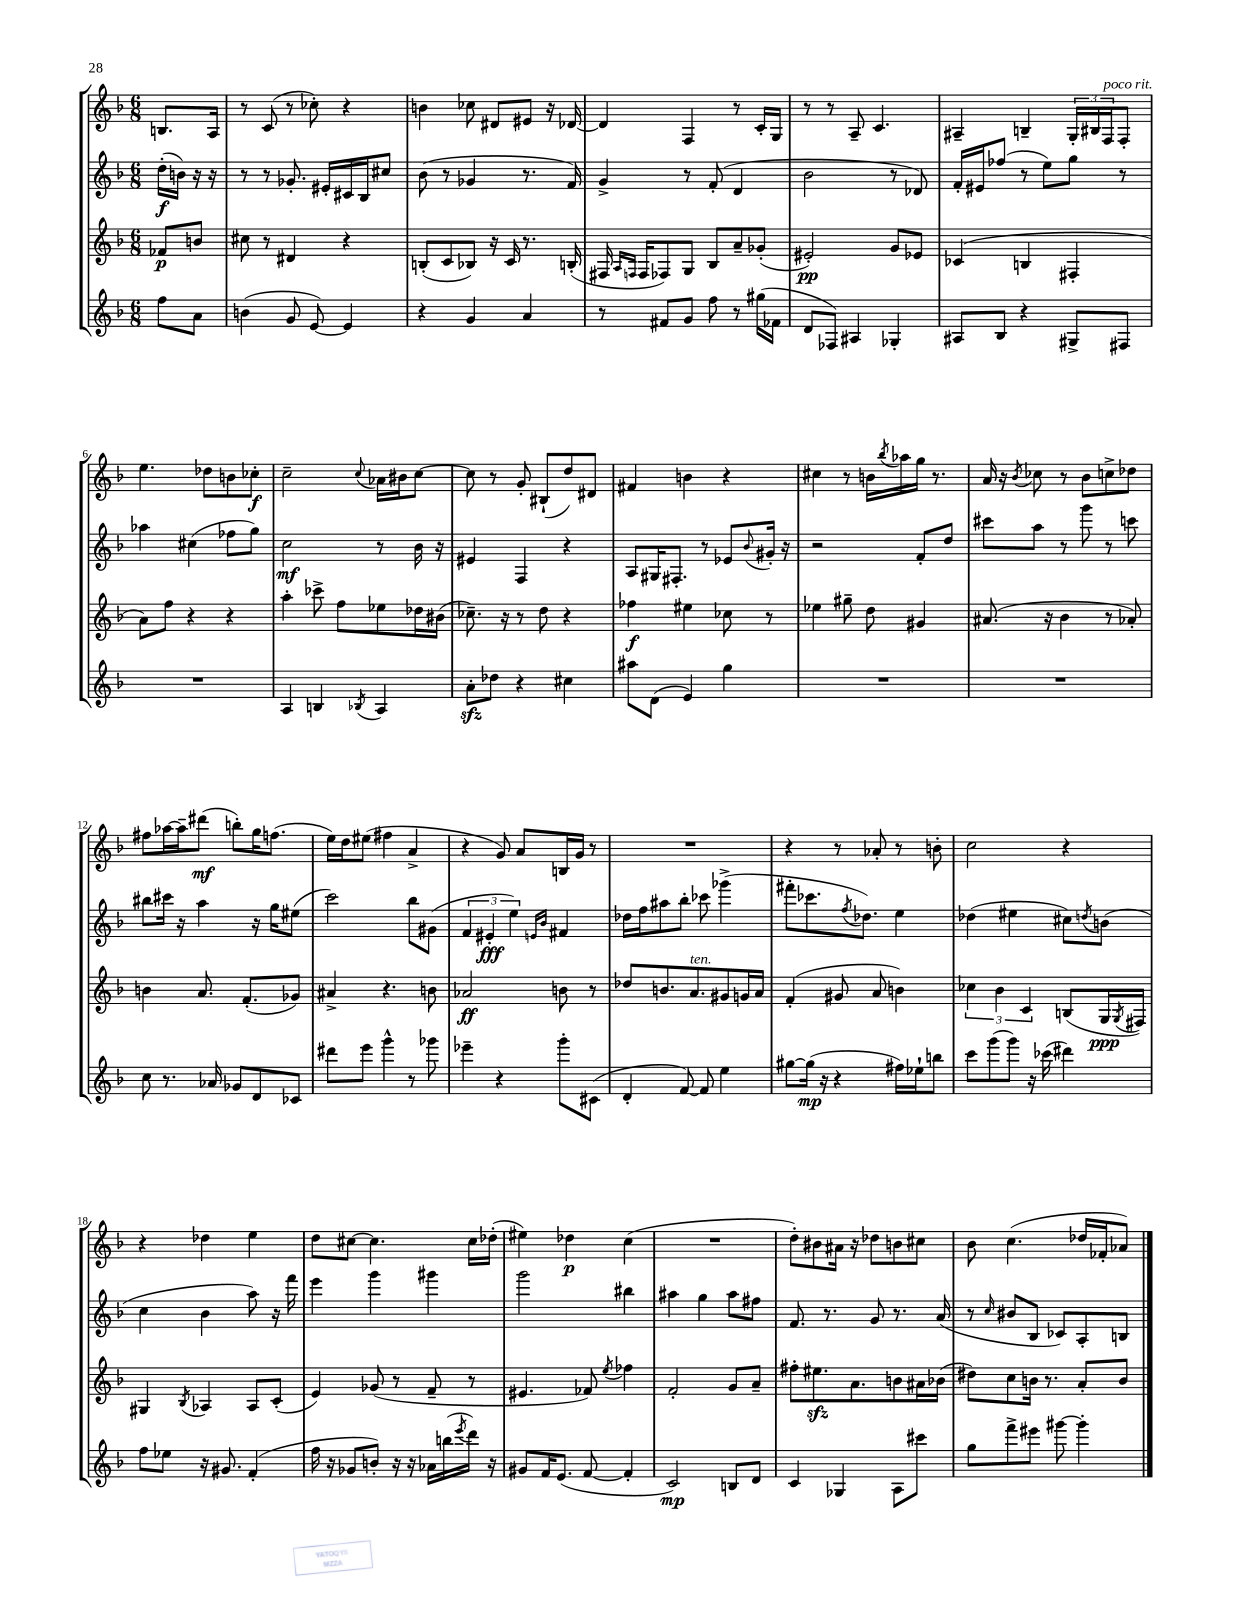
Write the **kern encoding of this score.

**kern	**kern	**kern	**kern
*staff4	*staff3	*staff2	*staff1
*clefG2	*clefG2	*clefG2	*clefG2
*k[b-]	*k[b-]	*k[b-]	*k[b-]
*M6/8	*M6/8	*M6/8	*M6/8
8ff	8f-	(16dd'	8.B
.	.	16b)	.
8a	8b	16r	.
.	.	16r	16A
=	=	=	=
(4b	8cc#	8r	8r
.	8r	8r	(8c
8g	4d#	8.g-'	8r
[8e)	.	.	8cc-')
.	.	16e#'	.
4e]	4r	16c#	4r
.	.	16B-	.
.	.	8cc#	.
=	=	=	=
4r	(8B'	(8b-	4b
.	8c	8r	.
4g	8B-)	4g-	8cc-
.	16r	.	8d#
.	16c	.	.
4a	8.r	8.r	8e#
.	.	.	16r
.	(16B'	16f)	[16d-
=	=	=	=
8r	16F#	4g^	4d-]
.	16qqA	.	.
.	16qqF	.	.
.	16F	.	.
8f#	8F-)	.	.
8g	8G	8r	4F
8ff	8B-	(8f'	.
8r	8a~	4d	8r
(16gg#	(8g-'	.	16c'
16f-	.	.	16G
=	=	=	=
8d	2e#')	2b-	8r
8F-)	.	.	8r
4A#	.	.	8A~
.	.	.	4.c
4G-'	8g	8r	.
.	8e-	8d-)	.
=	=	=	=
8A#	(4c-	16f'	4A#~
.	.	16e#	.
8B-	.	(8ff-	.
4r	4B	8r	4B~
.	.	8ee)	.
8G#^	4F#'	8gg	24G'
.	.	.	24B#
.	.	.	24F
8F#	.	8r	8F'
=	=	=	=
2.r	8a)	4aa-	4.ee
.	8ff	.	.
.	4r	(4cc#	.
.	.	.	8dd-
.	4r	8ff-	8b
.	.	8gg)	8cc-'
=	=	=	=
4A	4aa'	2cc	2cc~
4B	8ccc-^	.	.
.	8ff	.	.
8qB-	.	.	8qqcc
4A	8ee-	8r	16a-
.	.	.	16b#
.	16dd-	16b-	[8cc
.	(16b#	16r	.
=	=	=	=
8a'	8.cc-~)	4e#	8cc]
8dd-	.	.	8r
.	16r	.	.
4r	8r	4F	8g'
.	8dd	.	(8B#`
4cc#	4r	4r	8dd)
.	.	.	8d#
=	=	=	=
8aa#	4ff-	8A	4f#
(8d	.	16G#	.
.	.	8.F#'	.
4e)	4ee#	.	4b
.	.	8r	.
4gg	8cc-	8e-	4r
.	.	8qqb-	.
.	8r	16g#'	.
.	.	16r	.
=	=	=	=
2.r	4ee-	2r	4cc#
.	8gg#~	.	8r
.	8dd	.	16b
.	.	.	8qbb-
.	.	.	16aa-
.	4g#	8f'	16gg
.	.	.	8.r
.	.	8dd	.
=	=	=	=
2.r	(8.a#	8ccc#	16a
.	.	.	16r
.	.	.	8qb-
.	.	8aa	8cc-
.	16r	.	.
.	4b-	8r	8r
.	.	8ggg	8b-
.	8r	8r	8cc^
.	8a-')	8ccc	8dd-
=	=	=	=
8cc	4b	8bb#	8ff#
8.r	.	16ccc#	[16aa-
.	.	16r	16aa-~]
.	8.a	4aa	(8ddd#
16a-	.	.	.
8g-	.	.	8bb')
.	(8.f'	.	.
8d	.	16r	16gg
.	.	16gg	(8.ff
8c-	8g-)	(8ee#	.
=	=	=	=
8ddd#	4a#^	2ccc)	16ee)
.	.	.	16dd
8eee	.	.	(8ee#
4ggg^^	4.r	.	4ff#
8r	.	8bb-	4a^
8ggg-	8b	(8g#	.
=	=	=	=
4eee-~	2a-	6f	4r
.	.	6e#'	.
4r	.	.	8g)
.	.	6ee)	.
.	.	.	8a
.	.	16qqe	.
.	.	16qqb-	.
8ggg'	8b	4f#	16B
.	.	.	16g
(8c#	8r	.	8r
=	=	=	=
4d'	8dd-	16dd-	2.r
.	.	16ff	.
.	8.b	8aa#	.
[8f)	.	8bb-'	.
.	8.a	.	.
8f]	.	8ccc-	.
4ee	8g#	(4ggg-^	.
.	16g	.	.
.	16a	.	.
=	=	=	=
[8gg#	(4f'	8fff#'	4r
(16gg#]	.	8.ccc-	.
16r	.	.	.
4r	8g#	.	8r
.	.	8qff	.
.	.	8.dd-)	.
.	8a	.	8a-'
16ff#)	4b)	4ee	8r
16ee-`	.	.	.
8bb	.	.	8b'
=	=	=	=
8ccc	6cc-	(4dd-	2cc
(8ggg	.	.	.
.	6b-	.	.
8ggg)	.	4ee#	.
.	6c	.	.
16r	.	.	.
(16ccc-	.	.	.
4ddd#)	(8B	8cc#)	4r
.	.	8qdd	.
.	16G	(8b	.
.	8qG	.	.
.	16F#)	.	.
=	=	=	=
8ff	4G#	4cc	4r
8ee-	.	.	.
.	8qB-	.	.
16r	4A-	4b-	4dd-
8.g#	.	.	.
(4f'	8A-	8aa)	4ee
.	(8c'	16r	.
.	.	16fff	.
=	=	=	=
16ff	4e)	4eee	8dd
16r	.	.	.
8g-	.	.	[8cc#
8b')	(8g-	4ggg	4.cc#]
16r	8r	.	.
16r	.	.	.
16a-	8f~	4ggg#	.
(16bb	.	.	.
8qeee	.	.	.
16ddd)	8r	.	16cc#
16r	.	.	(16dd-'
=	=	=	=
8g#	4.e#	2ggg	4ee#)
16f	.	.	.
(8.e	.	.	.
.	.	.	4dd-
[8f	8f-)	.	.
.	8qee	.	.
4f']	4ff-	4bb#	(4cc
=	=	=	=
2c)	2f'	4aa#	2.r
.	.	4gg	.
8B	8g	8aa#	.
8d	8a~	8ff#	.
=	=	=	=
4c	8ff#'	8.f	8dd')
.	8.ee#	.	8b#
.	.	8.r	.
4G-	.	.	16a#
.	8.a	.	16r
.	.	8g	8dd-
8A	8b	8.r	8b
8ccc#	16a#	.	8cc#
.	(16b-	(16a	.
=	=	=	=
8gg	8dd#)	8r	8b-
.	.	16qqcc	.
8fff^	8cc	8b#	(4.cc
8eee#	16b	8B-	.
.	8.r	.	.
[8ggg#	.	8c-)	.
4ggg#']	8a'	8A'	16dd-
.	.	.	16f-'
.	8b	8B	8a-)
==	==	==	==
*-	*-	*-	*-
